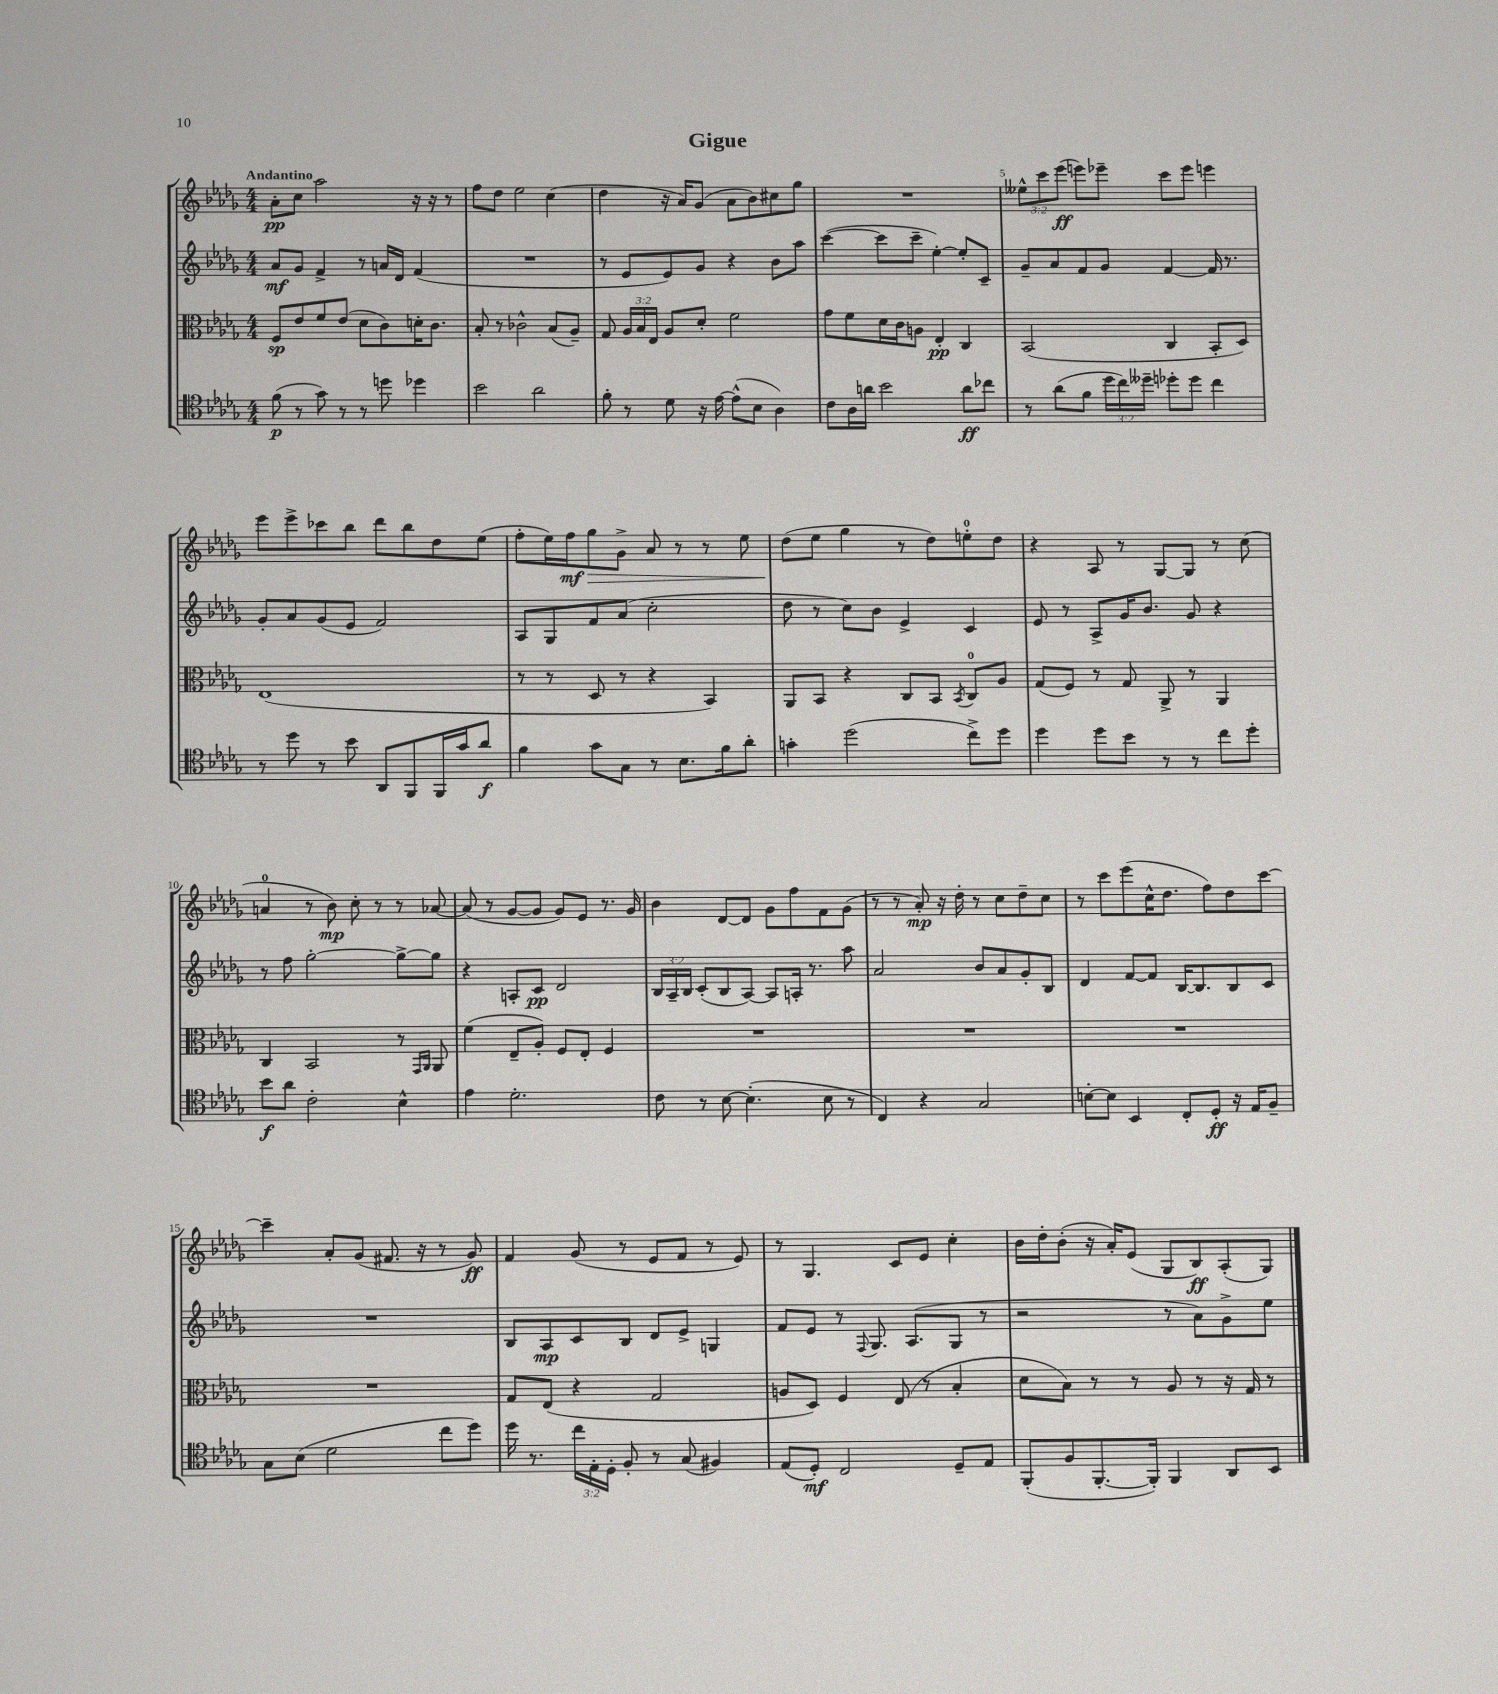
\header { title = "Gigue" }
<<
\new StaffGroup <<
\new Staff = "s0" {
    \clef treble \key des \major \numericTimeSignature \time 4/4 \override Staff.TupletNumber.text = #tuplet-number::calc-fraction-text \tempo "Andantino"
    \autoBeamOff aes'8[-.\pp c''8] aes''2 r16 r16 r8 |
    f''8[ des''8] ees''2 c''4( |
    des''4 r16 aes'16[) ges'8]( aes'8[ bes'8) cis''8 ges''8] |
    R1 |
    \tuplet 3/2 { eeses''8[-^ c'''8 ees'''8]\ff( } e'''8[) ees'''8]-- c'''8[ ees'''8] e'''4 |
    ees'''8[ ees'''8-> ces'''8 bes''8] des'''8[ bes''8 des''8 ees''8]( |
    f''8[-. ees''16) f''16\mf\> ges''8 ges'8]-> aes'8 r8 r8 ees''8 |
    des''8[\!( ees''8] ges''4 r8 des''8[) e''8-0-. des''8] |
    r4 aes8 r8 ges8[~ ges8] r8 c''8( |
    a'4-0 r8 bes'8\mp) c''8-. r8 r8 aes'8~ |
    aes'8( r8 ges'8[~ ges'8] ges'8[) ees'8] r8. ges'16 |
    bes'4 des'8[~ des'8] ges'8[ f''8 f'8 ges'8]( |
    r8 r8 aes'8-.\mp) r16 des''16-. r8 c''8[ des''8-- c''8] |
    r8 c'''8[ ees'''8( c''16-^ des''8.] f''8[) des''8 c'''8]~ |
    c'''4-- aes'8[-. ges'8]( fis'8. r16 r8 ges'8\ff) |
    f'4 ges'8( r8 ees'8[ f'8] r8 ees'8) |
    r8 ges4. c'8[ ees'8] c''4-. |
    bes'16[ des''16-. bes'8]-.( r16 aes'16[-.) ees'8]( ges8[ bes8\ff) aes8-.( ges8]) \bar "|." |
}
\new Staff = "s1" {
    \clef treble \key des \major \numericTimeSignature \time 4/4 \override Staff.TupletNumber.text = #tuplet-number::calc-fraction-text
    \autoBeamOff aes'8[\mf ges'8] f'4-> r8 a'16[ des'16] f'4( |
    R1 |
    r8 ees'8[ ees'8) ges'8] r4 bes'8[ aes''8] |
    c'''4~( c'''8[ c'''8]-- ees''4~-.) ees''8[-. c'8]-- |
    ges'8[-- aes'8 f'8 ges'8] f'4~ f'16 r8. |
    ges'8[-. aes'8 ges'8( ees'8] f'2) |
    aes8[ ges8 f'8 aes'8]( c''2-. |
    des''8 r8 c''8[) bes'8] ees'4-> c'4 |
    ees'8 r8 aes8[-> ges'16 bes'8.] ges'8 r4 |
    r8 f''8 ges''2~-. ges''8[~-> ges''8] |
    r4 a8[-. c'8]\pp des'2 |
    \tuplet 3/2 { bes16[ aes16-- bes16] } c'8[-.( bes8 aes8]~) aes8[ a16]-. r8. aes''8 |
    aes'2 bes'8[ aes'8 ges'8-. bes8] |
    des'4 f'8[~ f'8] bes16[~ bes8. bes8 c'8] |
    R1 |
    bes8[ aes8\mp c'8 bes8] des'8[ ees'8]-> g4 |
    f'8[ ees'8] r8 \appoggiatura { f8 } ges8. aes8.[( ges8] r8 |
    r2 r8 aes'8[) ges'8-> ees''8] \bar "|." |
}
\new Staff = "s2" {
    \clef alto \key des \major \numericTimeSignature \time 4/4 \override Staff.TupletNumber.text = #tuplet-number::calc-fraction-text
    \autoBeamOff f8[\sp ees'8 f'8 ees'8]( des'8[ c'8) d'16-. c'8.] |
    bes8-. r8 ces'2-^ bes8[( aes8]--) |
    ges8 \tuplet 3/2 { aes16[ bes16 ees16] } aes8[ des'8]-. f'2 |
    ges'8[ f'8 des'16 c'16 a8] ees4-.\pp c4 |
    bes,2( c4 bes,8[-. des8]) |
    ees1( |
    r8 r8 des8 r8 r4 bes,4) |
    aes,8[ bes,8] r4 c8[ bes,8] \acciaccatura { bes,8 } c8[-0 aes8] |
    ges8[( f8]) r8 ges8 aes,8-> r8 aes,4 |
    c4 bes,2 r8 \grace { ges,16[ aes,16] } aes,8 |
    f'4( ees8[-- aes8]-.) f8[ ees8]-. f4 |
    R1 |
    R1 |
    R1 |
    R1 |
    ges8[ ees8]( r4 ges2 |
    a8[ des8]) f4 ees8( r8 bes4-. |
    des'8[ bes8]) r8 r8 aes8 r8 r16 ges16 r8 \bar "|." |
}
\new Staff = "s3" {
    \clef tenor \key des \major \numericTimeSignature \time 4/4 \override Staff.TupletNumber.text = #tuplet-number::calc-fraction-text
    \autoBeamOff f'8\p( r8 ges'8) r8 r8 d''8 des''4 |
    bes'2 aes'2 |
    f'8-. r8 des'8 r16 ees'16~ ees'8[-^( bes8] aes4) |
    c'8[ aes16 a'16] bes'2 a'8[\ff ces''8] |
    r8 aes'8[( f'8] \tuplet 3/2 { des''16[ c''16) deses''16]-- } des''8[-. des''8] c''4 |
    r8 des''8 r8 bes'8 aes,8[ f,8 f,16 ges'16 aes'8]\f |
    f'4 ges'8[ ges8] r8 bes8.[ f'16 aes'8]-. |
    g'4-. des''2( c''8[->) des''8] |
    des''4 des''8[ bes'8] r8 r8 c''8[ des''8]-. |
    bes'8[\f aes'8] c'2-. bes4-^ |
    ees'4 des'2.-. |
    c'8 r8 bes8~ bes4.-.( bes8 r8 |
    c4) r4 ges2 |
    b8[~-. b8] bes,4 c8[-. des8]-.\ff r16 ees16[ f8]-- |
    ges8[ bes8]( des'2 c''8[ des''8]) |
    des''16 r8. \tuplet 3/2 { c''16[ ees16-. des16]-. } f8-. r8 ges8( fis4) |
    ees8[( des8]-.\mf) c2 des8[-- ees8] |
    f,8[-.( f8 f,8.~-. f,16]-.) f,4 aes,8[ bes,8] \bar "|." |
}
>>
>>
\layout { \context { \Score \override BarNumber.break-visibility = ##(#f #t #t) barNumberVisibility = #(every-nth-bar-number-visible 5) } }
